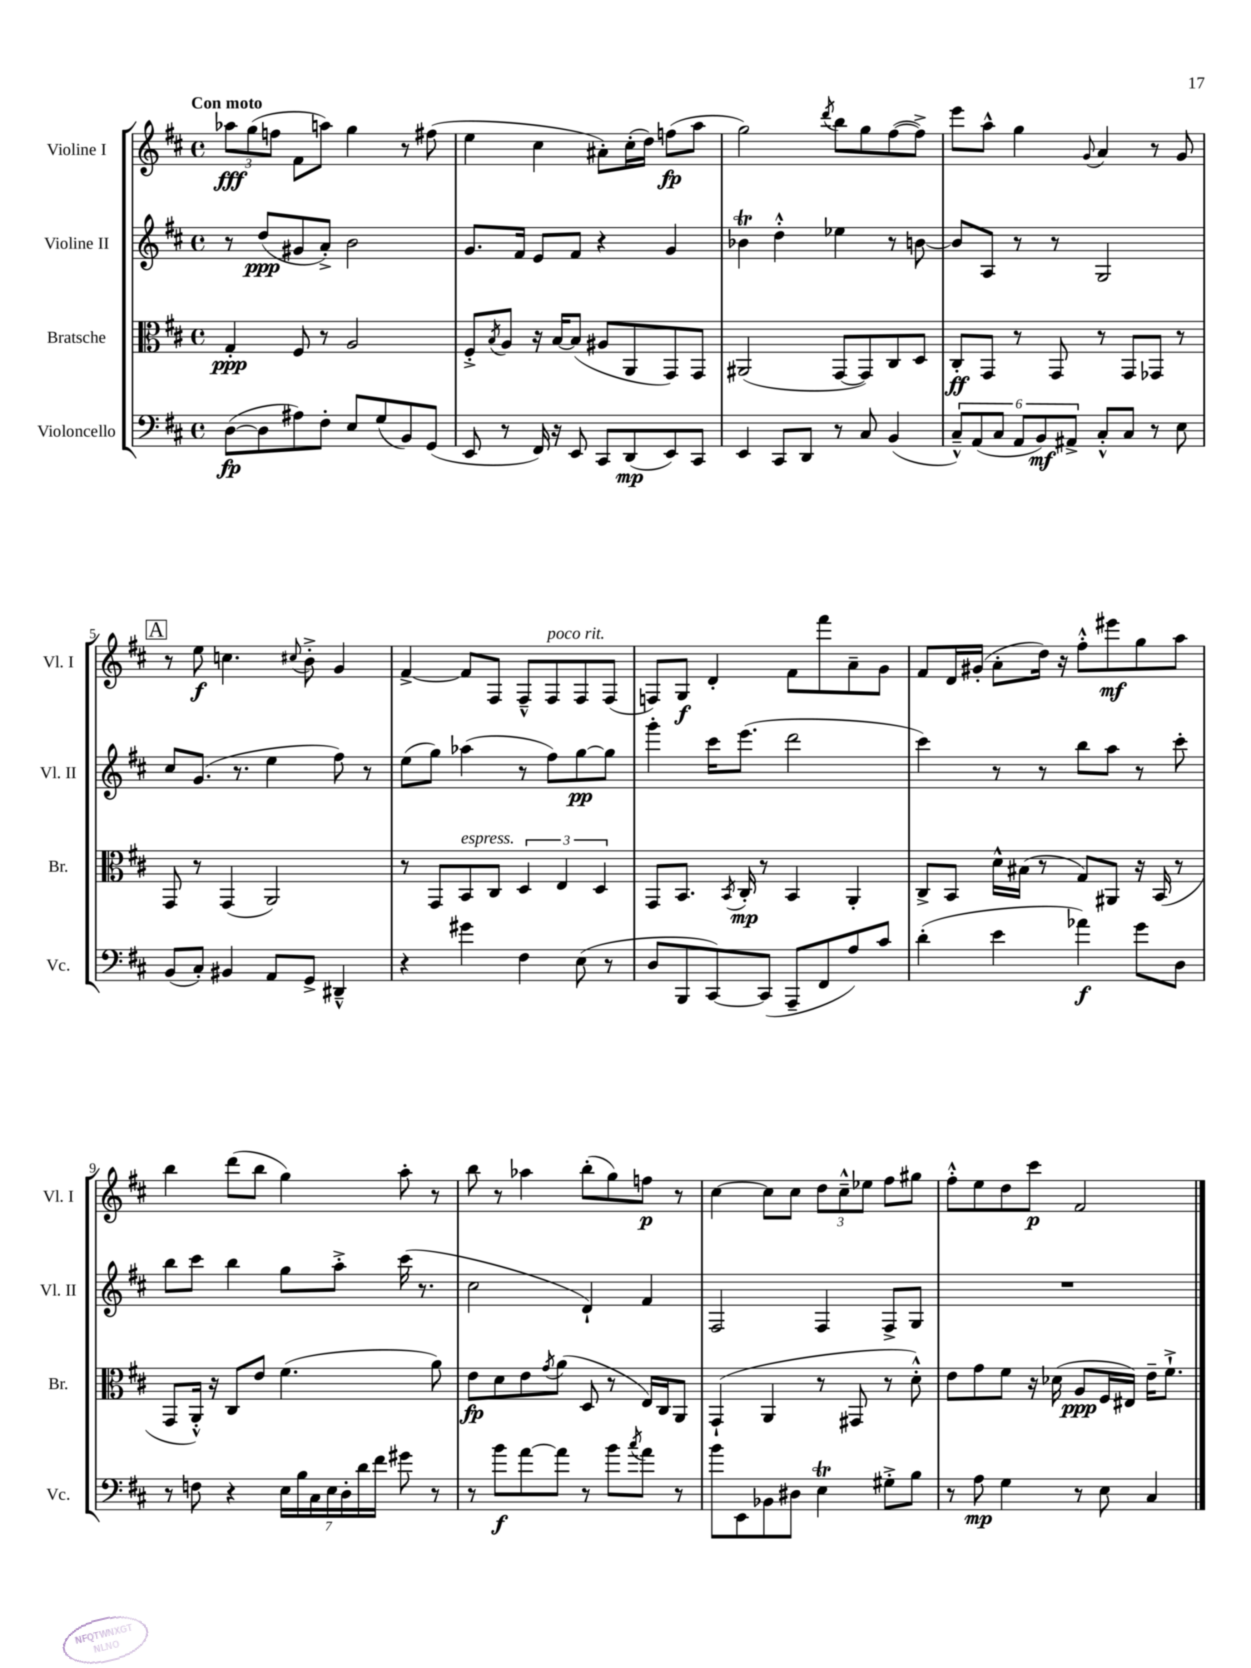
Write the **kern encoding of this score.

**kern	**dynam	**kern	**dynam	**kern	**dynam	**kern	**dynam
*part4	*part4	*part3	*part3	*part2	*part2	*part1	*part1
*staff4	*staff4	*staff3	*staff3	*staff2	*staff2	*staff1	*staff1
*I"Violoncello	*	*I"Bratsche	*	*I"Violine II	*	*I"Violine I	*
*I'Vc.	*	*I'Br.	*	*I'Vl. II	*	*I'Vl. I	*
*clefF4	*	*clefC3	*	*clefG2	*	*clefG2	*
*k[f#c#]	*	*k[f#c#]	*	*k[f#c#]	*	*k[f#c#]	*
*M4/4	*	*M4/4	*	*M4/4	*	*M4/4	*
*met(c)	*	*met(c)	*	*met(c)	*	*met(c)	*
=1	=1	=1	=1	=1	=1	=1	=1
!	!	!	!	!	!	!LO:TX:a:B:t=Con moto	!
([8D\L	fp	4G'/	ppp	8r	.	12aa-X\L	fff
.	.	.	.	.	.	(12gg\	.
8D\]	.	.	.	(8dd/L	ppp	.	.
.	.	.	.	.	.	12ffn\J	.
8A#X\)	.	8F#/	.	8g#X/	.	8f#\L	.
8F#'\J	.	8r	.	8a'^/J)	.	8aan\J)	.
8E/L	.	2A/	.	2b\	.	4gg\	.
(8G/	.	.	.	.	.	.	.
8BB/)	.	.	.	.	.	8r	.
(8GG/J	.	.	.	.	.	(8ff#X\	.
=2	=2	=2	=2	=2	=2	=2	=2
8EE/	.	8F#'^/L	.	8.g/L	.	4ee\	.
.	.	8qB/	.	.	.	.	.
8r	.	8A/J	.	.	.	.	.
.	.	.	.	16f#/Jk	.	.	.
16FF#/)	.	16r	.	8e/L	.	4cc#\	.
16r	.	[16B/KL	.	.	.	.	.
8EE/	.	(8B/J]	.	8f#/J	.	.	.
8CC#/L	.	8A#X/L	.	4r	.	8a#X'\L)	.
(8DD/	mp	8AA/	.	.	.	(16cc#'\L	.
.	.	.	.	.	.	16dd\JJ)	.
8EE/)	.	8GG/)	.	4g/	.	(8ffn\L	fp
8CC#/J	.	8GG/J	.	.	.	8aa\J	.
=3	=3	=3	=3	=3	=3	=3	=3
4EE/	.	(2AA#X/	.	4b-XT\	.	2gg\)	.
8CC#/L	.	.	.	4dd'^^\	.	.	.
8DD/J	.	.	.	.	.	.	.
.	.	.	.	.	.	8qddd/	.
8r	.	[8GG/L	.	4ee-X\	.	8bb\L	.
8C#/	.	8GG/])	.	.	.	8gg\	.
(4BB/	.	8C#/	.	8r	.	([8ff#\	.
.	.	8D/J	.	[8bn\	.	8ff#^\J])	.
=4	=4	=4	=4	=4	=4	=4	=4
12C#~^^/L)	.	8C#'/L	ff	8b/L]	.	8eee\L	.
(12AA/	.	.	.	.	.	.	.
.	.	8GG/J	.	8A/J	.	8aa^^\J	.
12C#/J	.	.	.	.	.	.	.
12AA/L	.	8r	.	8r	.	4gg\	.
12BB/)	mf	.	.	.	.	.	.
.	.	8GG/	.	8r	.	.	.
12AA#X^/J	.	.	.	.	.	.	.
.	.	.	.	.	.	8qqg/	.
8C#'^^/L	.	8r	.	2G/	.	4a/	.
8C#/J	.	8GG/L	.	.	.	.	.
8r	.	8GG-X/J	.	.	.	8r	.
8E\	.	8r	.	.	.	8g/	.
!!LO:LB:g=z
!!LO:REH:place=s1:t=A
=5	=5	=5	=5	=5	=5	=5	=5
(8BB/L	.	8GG/	.	8cc#/L	.	8r	.
8C#'/J)	.	8r	.	(8.g/J	.	8ee\	f
4BB#X/	.	(4GG/	.	.	.	4.ccn\	.
.	.	.	.	8.r	.	.	.
8AA/L	.	2AA/)	.	4ee\	.	.	.
.	.	.	.	.	.	8qqcc#X/	.
8GG^/J	.	.	.	.	.	8b'^\	.
4DD#X~^^/	.	.	.	8ff#\)	.	4g/	.
.	.	.	.	8r	.	.	.
=6	=6	=6	=6	=6	=6	=6	=6
4r	.	8r	.	(8ee\L	.	[4f#^/	.
.	.	8GG/L	.	8gg\J)	.	.	.
!	!	!LO:TX:a:i:t=espress.	!	!	!	!	!
4g#X\	.	8BB/	.	(4aa-X\	.	8f#/L]	.
.	.	8C#/J	.	.	.	8F#/J	.
4F#\	.	6D/	.	8r	.	8F#~^^/L	.
!	!	!	!	!	!	!LO:TX:a:i:t=poco rit.	!
.	.	.	.	8ff#\L)	.	8F#/	.
.	.	6E/	.	.	.	.	.
(8E\	.	.	.	[8gg\	pp	8F#/	.
.	.	6D/	.	.	.	.	.
8r	.	.	.	8gg\J]	.	(8F#/J	.
=7	=7	=7	=7	=7	=7	=7	=7
8D/L	.	8GG/L	.	4ggg'\	.	8Fn/L)	.
8BBB/	.	8.BB/J	.	.	.	8G/J	f
[8CC#/)	.	.	.	16ccc#\KL	.	4d'/	.
.	.	8qBB/	.	.	.	.	.
.	.	16C#'/	mp	(8.eee\J	.	.	.
(8CC#/J]	.	8r	.	.	.	.	.
8AAA~/L	.	4BB/	.	2ddd\	.	8f#\L	.
8FF#/	.	.	.	.	.	8fff#\	.
8A/)	.	4AA'/	.	.	.	8a~\	.
8c#/J	.	.	.	.	.	8g\J	.
=8	=8	=8	=8	=8	=8	=8	=8
(4d'\	.	8C#^/L	.	4ccc#\)	.	8f#/L	.
.	.	8BB/J	.	.	.	16d/L	.
.	.	.	.	.	.	(16g#X'/JJ	.
4e\	.	16d^^\LL	.	8r	.	8a'\L	.
.	.	(16B#X\JJ	.	.	.	.	.
.	.	8r	.	8r	.	16dd\Jk)	.
.	.	.	.	.	.	16r	.
4a-X\)	f	8G/L)	.	8bb\L	.	8ff#'^^\L	.
.	.	8AA#X/J	.	8aa\J	.	8eee#X\	mf
8g\L	.	16r	.	8r	.	8gg\	.
.	.	(16BB/	.	.	.	.	.
8D\J	.	8r	.	8ccc#'\	.	8aa\J	.
!!LO:LB:g=z
=9	=9	=9	=9	=9	=9	=9	=9
8r	.	8GG/L	.	8bb\L	.	4bb\	.
8Fn\	.	16AA'^^/Jk)	.	8ccc#\J	.	.	.
.	.	16r	.	.	.	.	.
4r	.	8C#/L	.	4bb\	.	(8ddd\L	.
.	.	8e/J	.	.	.	8bb\J	.
28E\LL	.	(4.f#\	.	8gg\L	.	4gg\)	.
28B\	.	.	.	.	.	.	.
28C#\	.	.	.	.	.	.	.
28E\	.	.	.	.	.	.	.
.	.	.	.	8aa'^\J	.	.	.
28D'\	.	.	.	.	.	.	.
28d\	.	.	.	.	.	.	.
28f#\JJ	.	.	.	.	.	.	.
8g#X\	.	.	.	(16ccc#\	.	8aa'\	.
.	.	.	.	8.r	.	.	.
8r	.	8a\)	.	.	.	8r	.
=10	=10	=10	=10	=10	=10	=10	=10
8r	.	8e\L	fp	2cc#\	.	8bb\	.
8b\L	f	8d\	.	.	.	8r	.
[8a\	.	8e\	.	.	.	4aa-X\	.
.	.	8qg/	.	.	.	.	.
8a\J]	.	(8a\J	.	.	.	.	.
8r	.	8D/	.	4d`/)	.	(8bb'\L	.
8b\L	.	8r	.	.	.	8gg\)	.
8qcc#/	.	.	.	.	.	.	.
8a\J	.	16E/LL)	.	4f#/	.	8ffn\J	p
.	.	16C#/J	.	.	.	.	.
8r	.	8AA/J	.	.	.	8r	.
=11	=11	=11	=11	=11	=11	=11	=11
8b\L	.	(4GG`/	.	2F#/	.	[4cc#\	.
8EE\	.	.	.	.	.	.	.
8BB-X\	.	4AA/	.	.	.	8cc#\L]	.
8D#X\J	.	.	.	.	.	8cc#\J	.
4ET\	.	8r	.	4F#/	.	12dd\L	.
.	.	.	.	.	.	12cc#~^^\	.
.	.	8GG#X/	.	.	.	.	.
.	.	.	.	.	.	12ee-X\J	.
8G#X'^\L	.	8r	.	8F#^/L	.	8ff#\L	.
8B\J	.	8d'^^\)	.	8G/J	.	8gg#X\J	.
=12	=12	=12	=12	=12	=12	=12	=12
8r	.	8e\L	.	1r	.	8ff#'^^\L	.
8A\	mp	8g\	.	.	.	8ee\	.
4G\	.	8f#\J	.	.	.	8dd\	.
.	.	16r	.	.	.	8ccc#\J	p
.	.	(16d-X\	.	.	.	.	.
8r	.	8A/L	ppp	.	.	2f#/	.
8E\	.	16F#/L	.	.	.	.	.
.	.	16E#X/JJ)	.	.	.	.	.
4C#/	.	16e~\KL	.	.	.	.	.
.	.	8.f#`^\J	.	.	.	.	.
==	==	==	==	==	==	==	==
*-	*-	*-	*-	*-	*-	*-	*-
